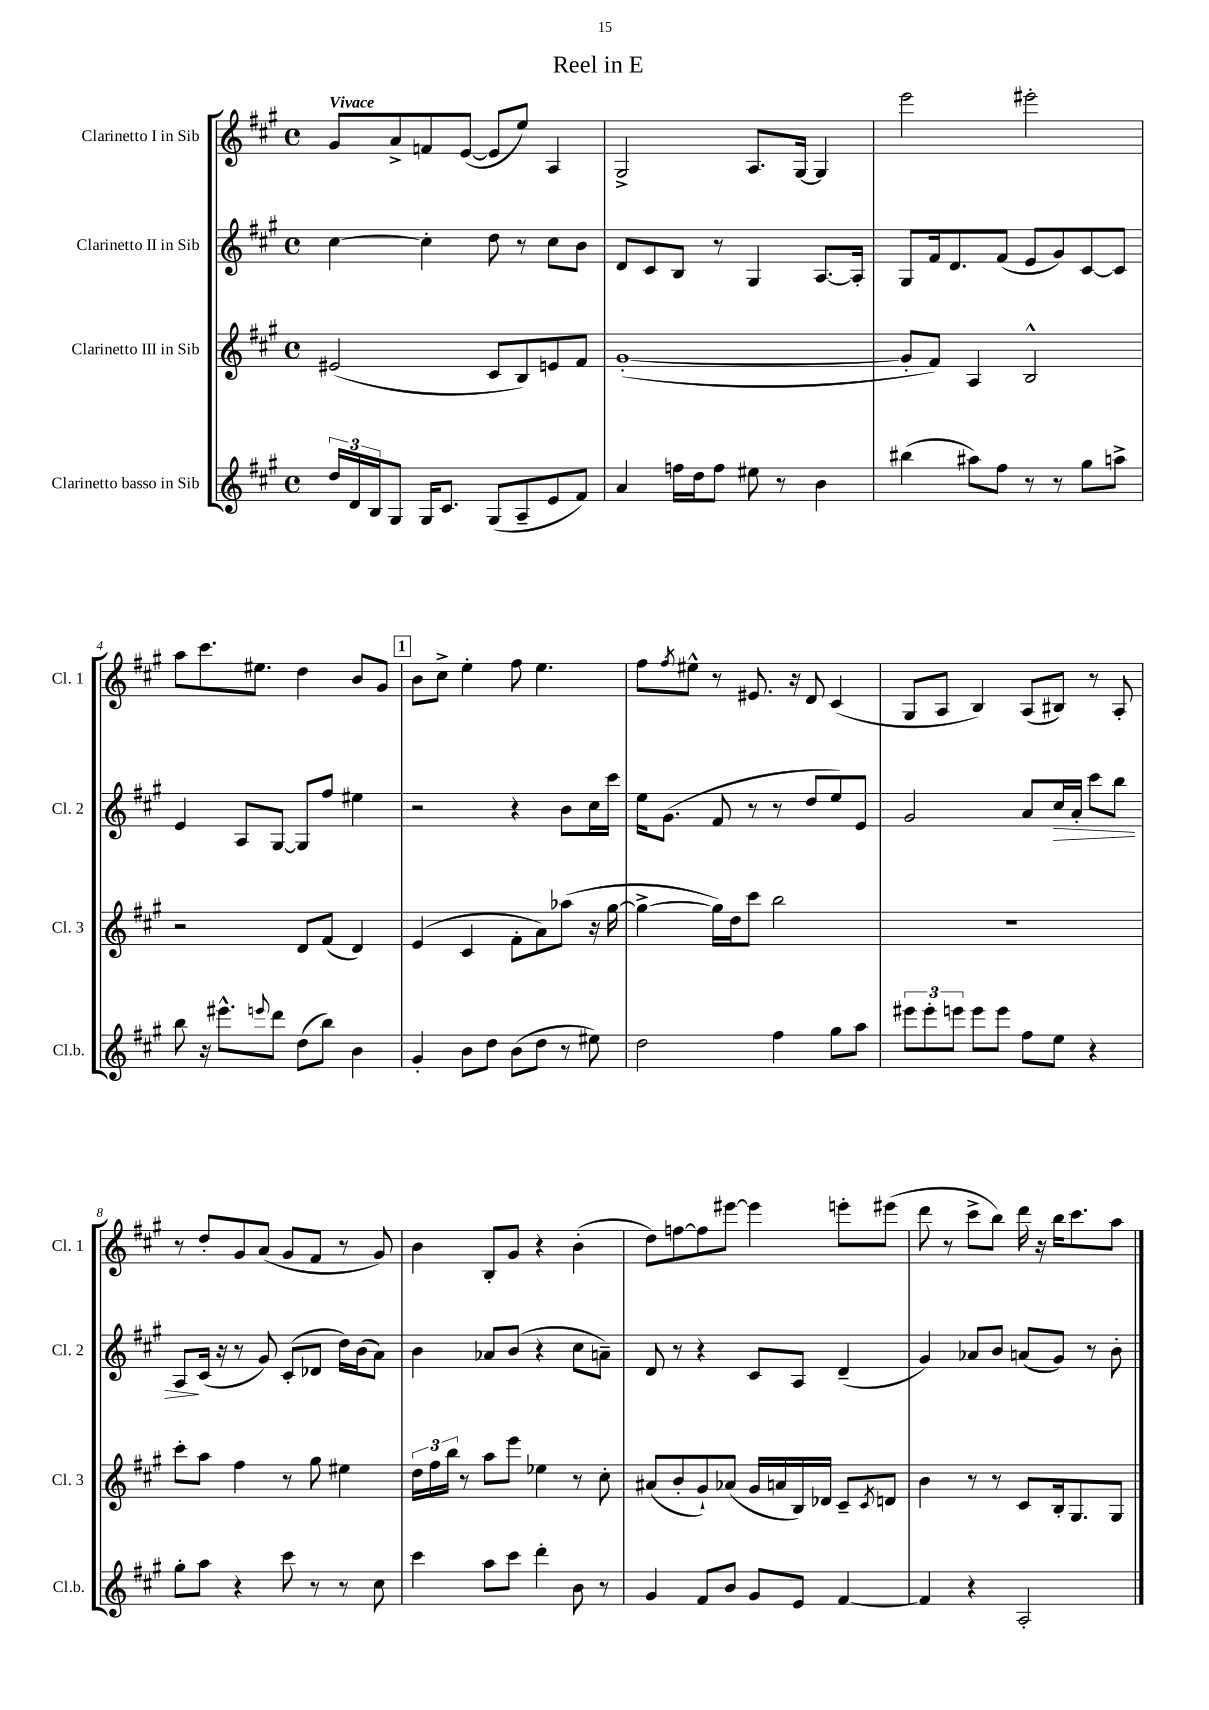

**kern	**kern	**kern	**dynam	**kern
*part4	*part3	*part2	*part2	*part1
*staff4	*staff3	*staff2	*staff2	*staff1
*I"Clarinetto basso in Sib	*I"Clarinetto III in Sib	*I"Clarinetto II in Sib	*	*I"Clarinetto I in Sib
*I'Cl.b.	*I'Cl. 3	*I'Cl. 2	*	*I'Cl. 1
*clefG2	*clefG2	*clefG2	*	*clefG2
*k[f#c#g#]	*k[f#c#g#]	*k[f#c#g#]	*	*k[f#c#g#]
*M4/4	*M4/4	*M4/4	*	*M4/4
*met(c)	*met(c)	*met(c)	*	*met(c)
=1	=1	=1	=1	=1
!	!	!	!	!LO:TX:a:B:t=Vivace
24dd/LL	(2e#X/	[4cc#\	.	8g#/L
24d/	.	.	.	.
24B/J	.	.	.	.
8G#/J	.	.	.	8a^/
16G#/KL	.	4cc#'\]	.	8fn/
8.c#/J	.	.	.	.
.	.	.	.	([8e/J
(8G#/L	8c#/L	8dd\	.	8e/L]
8A~/	8B/)	8r	.	8ee/J)
8e/	8en/	8cc#\L	.	4A/
8f#/J)	8f#/J	8b\J	.	.
=2	=2	=2	=2	=2
4a/	([1g#'	8d/L	.	2G#^/
.	.	8c#/	.	.
16ffn\LL	.	8B/J	.	.
16dd\J	.	.	.	.
8ff\J	.	8r	.	.
8ee#X\	.	4G#/	.	8.A/L
8r	.	.	.	.
.	.	.	.	[16G#/Jk
4b\	.	[8.A/L	.	4G#/]
.	.	16A'/Jk]	.	.
=3	=3	=3	=3	=3
(4bb#X\	8g#'/L]	8G#/L	.	2eee\
.	8f#/J)	16f#/k	.	.
.	.	8.d/	.	.
8aa#X\L)	4A/	.	.	.
8ff#\J	.	(8f#/J	.	.
8r	2B^^/	8e/L	.	2eee#X'\
8r	.	8g#/)	.	.
8gg#\L	.	[8c#/	.	.
8aan^\J	.	8c#/J]	.	.
!!LO:LB:g=z
=4	=4	=4	=4	=4
8bb\	2r	4e/	.	8aa\L
16r	.	.	.	8.ccc#\
8.eee#X^^\L	.	.	.	.
.	.	8A/L	.	.
.	.	.	.	8.ee#X\J
8qqeeen/	.	.	.	.
8ddd\J	.	[8G#/J	.	.
(8dd\L	8d/L	8G#/L]	.	4dd\
8bb\J)	(8f#/J	8ff#/J	.	.
4b\	4d/)	4ee#X\	.	8b/L
.	.	.	.	8g#/J
!!LO:REH:place=s1:t=1
=5	=5	=5	=5	=5
4g#'/	(4e/	2r	.	8b\L
.	.	.	.	8cc#^\J
8b\L	4c#/	.	.	4ee'\
8dd\J	.	.	.	.
(8b\L	8f#'\L	4r	.	8ff#\
8dd\J	8a\)	.	.	4.ee\
8r	(8aa-X\J	8b\L	.	.
8ee#X\)	16r	16cc#\L	.	.
.	[16gg#\	16ccc#\JJ	.	.
=6	=6	=6	=6	=6
2dd\	4gg#^\_	16ee\KL	.	8ff#\L
.	.	(8.g#\J	.	.
.	.	.	.	8qff#/
.	.	.	.	8ee#X^^\J
.	16gg#\LL])	8f#/	.	8r
.	16dd\J	.	.	.
.	8ccc#\J	8r	.	8.e#X/
4ff#\	2bb\	8r	.	.
.	.	.	.	16r
.	.	8dd/L	.	8d/
8gg#\L	.	8ee/)	.	(4c#/
8aa\J	.	8e/J	.	.
=7	=7	=7	=7	=7
12eee#X\L	1r	2g#/	.	8G#/L
12eee#'\	.	.	.	.
.	.	.	.	8A/J
12eeen\J	.	.	.	.
8eee\L	.	.	.	4B/)
8eee\J	.	.	.	.
8ff#\L	.	8a/L	.	(8A/L
!	!	!	!LO:HP:b	!
8ee\J	.	16cc#/L	>	8B#X/J)
.	.	16a'/JJ	.	.
4r	.	8ccc#\L	.	8r
.	.	8bb\J	.	8A'/
!!LO:LB:g=z
=8	=8	=8	=8	=8
8gg#'\L	8ccc#'\L	8A/L	.	8r
8aa\J	8aa\J	(16c#/Jk	]	8dd'/L
.	.	16r	.	.
4r	4ff#\	8r	.	8g#/
.	.	8g#/)	.	(8a/J
8ccc#\	8r	(8c#'/L	.	8g#/L
8r	8gg#\	8d-X/J	.	8f#/J
8r	4ee#X\	16dd\LL)	.	8r
.	.	(16b\J	.	.
8cc#\	.	8a\J)	.	8g#/)
=9	=9	=9	=9	=9
4ccc#\	24dd\LL	4b\	.	4b\
.	24ff#\	.	.	.
.	24bb\JJ	.	.	.
.	8r	.	.	.
8aa\L	8aa\L	8a-X/L	.	8B'/L
8ccc#\J	8eee\J	(8b/J	.	8g#/J
4ddd'\	4ee-X\	4r	.	4r
8b\	8r	8cc#\L	.	(4b'\
8r	8cc#'\	8an~\J)	.	.
=10	=10	=10	=10	=10
4g#/	(8a#X/L	8d/	.	8dd\L)
.	8b'/	8r	.	[8ffn\
8f#/L	8g#`/)	4r	.	8ff\]
8b/J	(8a-X/J	.	.	[8eee#X\J
8g#/L	16g#/LL	8c#/L	.	4eee#\]
.	16an/	.	.	.
8e/J	16B/)	8A/J	.	.
.	16d-X/JJ	.	.	.
[4f#/	8c#~/L	(4d~/	.	8eeen'\L
.	8qc#/	.	.	.
.	8dn/J	.	.	(8eee#X\J
=11	=11	=11	=11	=11
4f#/]	4b\	4g#/)	.	8ddd\
.	.	.	.	8r
4r	8r	8a-X/L	.	8ccc#^\L
.	8r	8b/J	.	8bb\J)
2A'/	8c#/L	(8an/L	.	16ddd\
.	.	.	.	16r
.	16B'/k	8g#/J)	.	16bb\KL
.	8.G#/	.	.	8.ccc#\
.	.	8r	.	.
.	8G#/J	8b'\	.	8aa\J
==	==	==	==	==
*-	*-	*-	*-	*-
